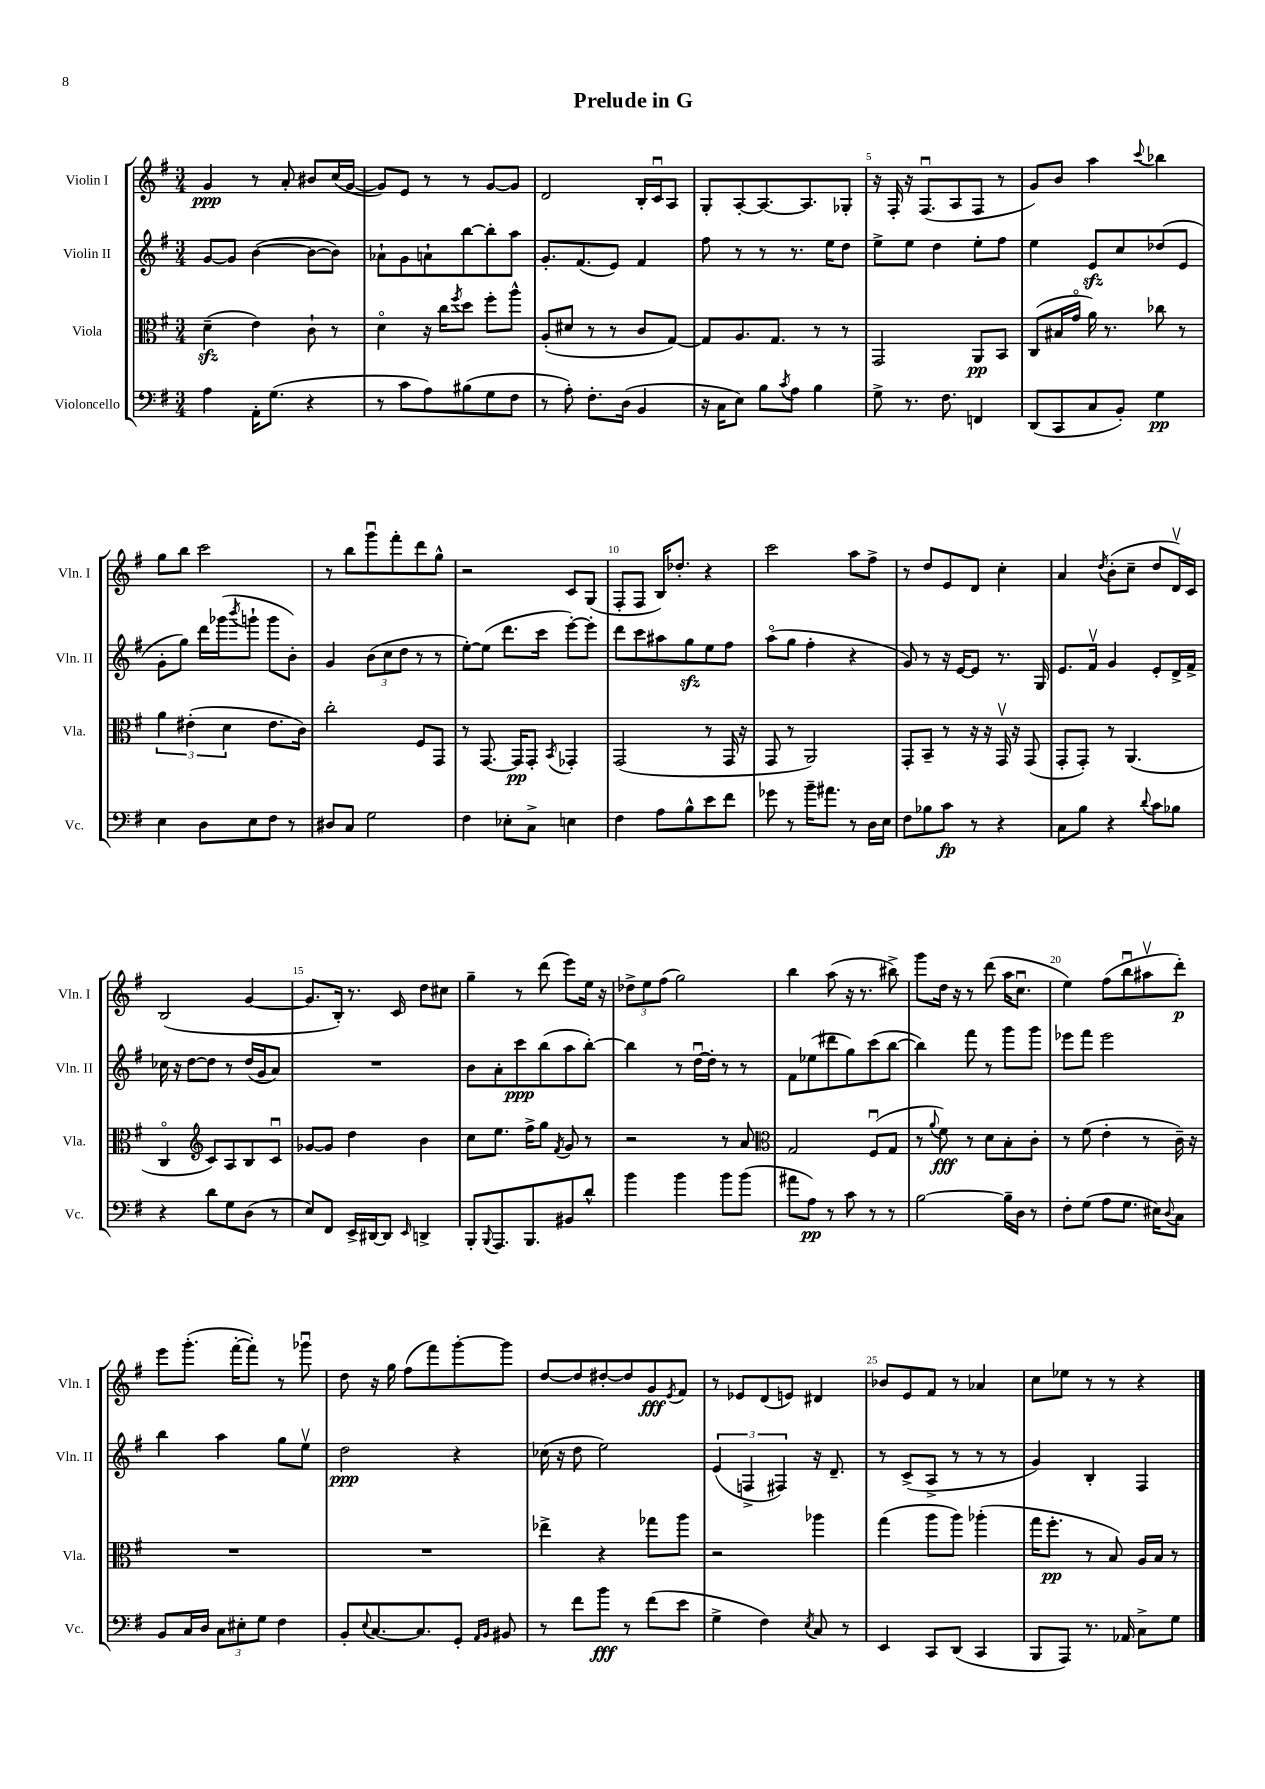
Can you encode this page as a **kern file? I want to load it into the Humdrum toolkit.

**kern	**kern	**kern	**kern
*staff4	*staff3	*staff2	*staff1
*clefF4	*clefC3	*clefG2	*clefG2
*k[f#]	*k[f#]	*k[f#]	*k[f#]
*M3/4	*M3/4	*M3/4	*M3/4
4A	(4d~	[8g	4g
.	.	8g]	.
16AA'	4e)	([4b	8r
(8.G	.	.	.
.	.	.	8a'
4r	8c`	8b_	8b#
.	8r	8b])	(16cc
.	.	.	[16g
=	=	=	=
8r	4do	8a-`	8g])
8c	.	8g	8e
8A)	16r	8a`	8r
.	16cc	.	.
.	8qff#	.	.
(8B#	8dd	[8bb	8r
8G	8ff#'	8bb']	[8g
8F#	8aa^^	8aa	8g]
=	=	=	=
8r	(8A'	8.g'	2d
8A')	8d#	.	.
.	.	(8.f#	.
8.F#'	8r	.	.
.	8r	8e)	.
(16D	.	.	.
4BB	8c	4f#	16B'
.	.	.	16cu
.	[8G)	.	8A
=	=	=	=
16r	8G]	8ff#	8G'
16C	.	.	.
8E)	8.A	8r	[8A'
8B	.	8r	8.A_
.	8.G	.	.
8qc	.	.	.
8A	.	8.r	.
.	.	.	8.A]
4B	8r	.	.
.	.	16ee	.
.	8r	8dd	8G-'
=	=	=	=
8G^	2GG	8ee^	16r
.	.	.	16F#'
8.r	.	8ee	16r
.	.	.	(8.F#u
.	.	4dd	.
8.F#	.	.	.
.	.	.	8A
4FF	8AA	8ee'	8F#
.	8BB	8ff#	8r
=	=	=	=
(8DD	(8C	4ee	8g)
8CC	16B#	.	8b
.	16go	.	.
8C	16a)	8e	4aa
.	8.r	.	.
8BB')	.	8cc	.
.	.	.	8qqccc
4G	8cc-	(8dd-	4bb-
.	8r	8e	.
=	=	=	=
4E	6a	8g'	8gg
.	.	8gg)	8bb
.	(6e#'	.	.
8D	.	16ddd	2ccc
.	.	(16ggg-	.
.	6d	.	.
.	.	8qbbb	.
8E	.	8ggg`	.
8F#	8.e#	8ggg	.
8r	.	8b')	.
.	16c)	.	.
=	=	=	=
8D#	2cc'	4g	8r
8C	.	.	8bb
2G	.	(12b	8gggu
.	.	12cc	.
.	.	.	8fff#'
.	.	12dd	.
.	8F#	8r	8ddd
.	8GG	8r	8gg^^
=	=	=	=
4F#	8r	[8ee')	2r
.	[8.GG	(8ee]	.
8E-'	.	8.ddd	.
.	16GG]	.	.
8C^	8GG'	.	.
.	.	16ccc	.
.	8qBB	.	.
4E	4GG-'	[8eee')	8c
.	.	8eee']	(8G
=	=	=	=
4F#	(2GG	8ddd	8F#'
.	.	8ccc	8F#
8A	.	8aa#	16B)
.	.	.	8.dd-'
8B^^	.	8gg	.
8e	8r	8ee	4r
8f#	16GG	8ff#	.
.	16r	.	.
=	=	=	=
8g-	8GG	(8aao	2ccc
8r	8r	8gg	.
16b~	2AA)	4ff#'	.
8.a#	.	.	.
8r	.	4r	8aa
16D	.	.	8ff#^
16E	.	.	.
=	=	=	=
8F#	8GG'	8g)	8r
8B-	8BB~	8r	8dd
8c	8r	16r	8e
.	.	[16e	.
8r	16r	8e]	8d
.	16r	.	.
4r	16GGv	8.r	4cc'
.	16r	.	.
.	(8GG	.	.
.	.	16G	.
=	=	=	=
8C	8GG'	8.e	4a
8B	8GG')	.	.
.	.	16f#v	.
.	.	.	8qdd
4r	8r	4g	(8b'
.	(4.AA	.	8cc~
8qqd	.	.	.
8c	.	8e'	8dd
8B-	.	16d^	16dv)
.	.	16f#^	16c
=	=	=	=
4r	4Co	16cc-	(2B
.	.	16r	.
.	.	[8dd	.
*	*clefG2	*	*
8d	8c)	8dd]	.
8G	8A	8r	.
(8D	8B	(16dd	[4g
.	.	16g	.
8r	8cu	8a)	.
=	=	=	=
8E)	[8g-	2.r	8.g]
8FF#	8g-]	.	.
.	.	.	16B')
16EE^	4dd	.	8.r
[16DD#	.	.	.
8DD#]	.	.	.
.	.	.	16c
16qqEE	.	.	.
4DD^	4b	.	8dd
.	.	.	8cc#
=	=	=	=
8BBB'	8cc	8b	4gg~
8qqBBB	.	.	.
8.AAA	8.ee	8a'	.
.	.	8ccc	8r
8.BBB	16ff#^	.	.
.	8gg	(8bb	(8ddd
.	8qf#	.	.
8BB#	8g	8aa	8eee)
8d^^	8r	[8bb')	16ee
.	.	.	16r
=	=	=	=
4b	2r	4bb]	12dd-^
.	.	.	12ee
.	.	.	(12ff#
4b	.	8r	2gg)
.	.	[16ddu	.
.	.	16dd']	.
8b	8r	8r	.
(8b	8a	8r	.
=	=	=	=
*	*clefC3	*	*
8a#	2G	8f#	4bb
8A)	.	(8ee-	.
8r	.	8ddd#	(8aa
8c	.	8gg)	16r
.	.	.	8.r
8r	(8F#u	(8ccc	.
8r	8G	[8bb	8bb#^)
=	=	=	=
[2B	8r	4bb])	8ggg
.	8qqa	.	.
.	8f#)	.	16dd
.	.	.	16r
.	8r	8fff#	8r
.	8d	8r	(8ddd
16B~]	8B'	8ggg	16aa
16D	.	.	8.ccu
8r	8c'	8ggg	.
=	=	=	=
8F#'	8r	8eee-	4ee)
(8G	(8f#	8fff#	.
8A	4e'	2eee-	(8ff#
8.G	.	.	8bbu
.	8r	.	8aa#v
16E#)	.	.	.
8qqD	.	.	.
8C	16c~)	.	8ddd')
.	16r	.	.
=	=	=	=
8BB	2.r	4bb	8eee
16C	.	.	(8.ggg'
16D	.	.	.
12C	.	4aa	.
.	.	.	[16fff#'
12E#'	.	.	.
.	.	.	8fff#'])
12G	.	.	.
4F#	.	8gg	8r
.	.	8eev	8ggg-u
=	=	=	=
8BB'	2.r	2dd	8dd
8qqE	.	.	.
[8.C	.	.	16r
.	.	.	16gg
.	.	.	(8ff#
8.C]	.	.	.
.	.	.	8fff#)
8GG'	.	4r	[8ggg'
16qqAA	.	.	.
16qqBB	.	.	.
8BB#	.	.	8ggg]
=	=	=	=
8r	4ee-^	(16cc-	[8dd
.	.	16r	.
8f#	.	8dd	8dd]
8b	4r	2ee)	[8dd#'
8r	.	.	8dd#]
(8f#	8gg-	.	8g
.	.	.	8qe
8e	8aa	.	8f#
=	=	=	=
4G^	2r	(6e	8r
.	.	.	8e-
.	.	6F^	.
4F#)	.	.	(8d
.	.	6F#)	.
.	.	.	8e)
8qE	.	.	.
8C	4aa-	16r	4d#
.	.	8.d~	.
8r	.	.	.
=	=	=	=
4EE	(4gg	8r	8b-
.	.	(8c^	8e
8CC	8aa	8A^	8f#
(8DD	8aa)	8r	8r
4CC	(4aa-'	8r	4a-
.	.	8r	.
=	=	=	=
8BBB	16gg	4g)	8cc
.	8.ff#'	.	.
8AAA)	.	.	8ee-
8.r	8r	4B'	8r
.	8B)	.	8r
16AA-	.	.	.
8C^	16A	4F#	4r
.	16B	.	.
8G	8r	.	.
==	==	==	==
*-	*-	*-	*-
